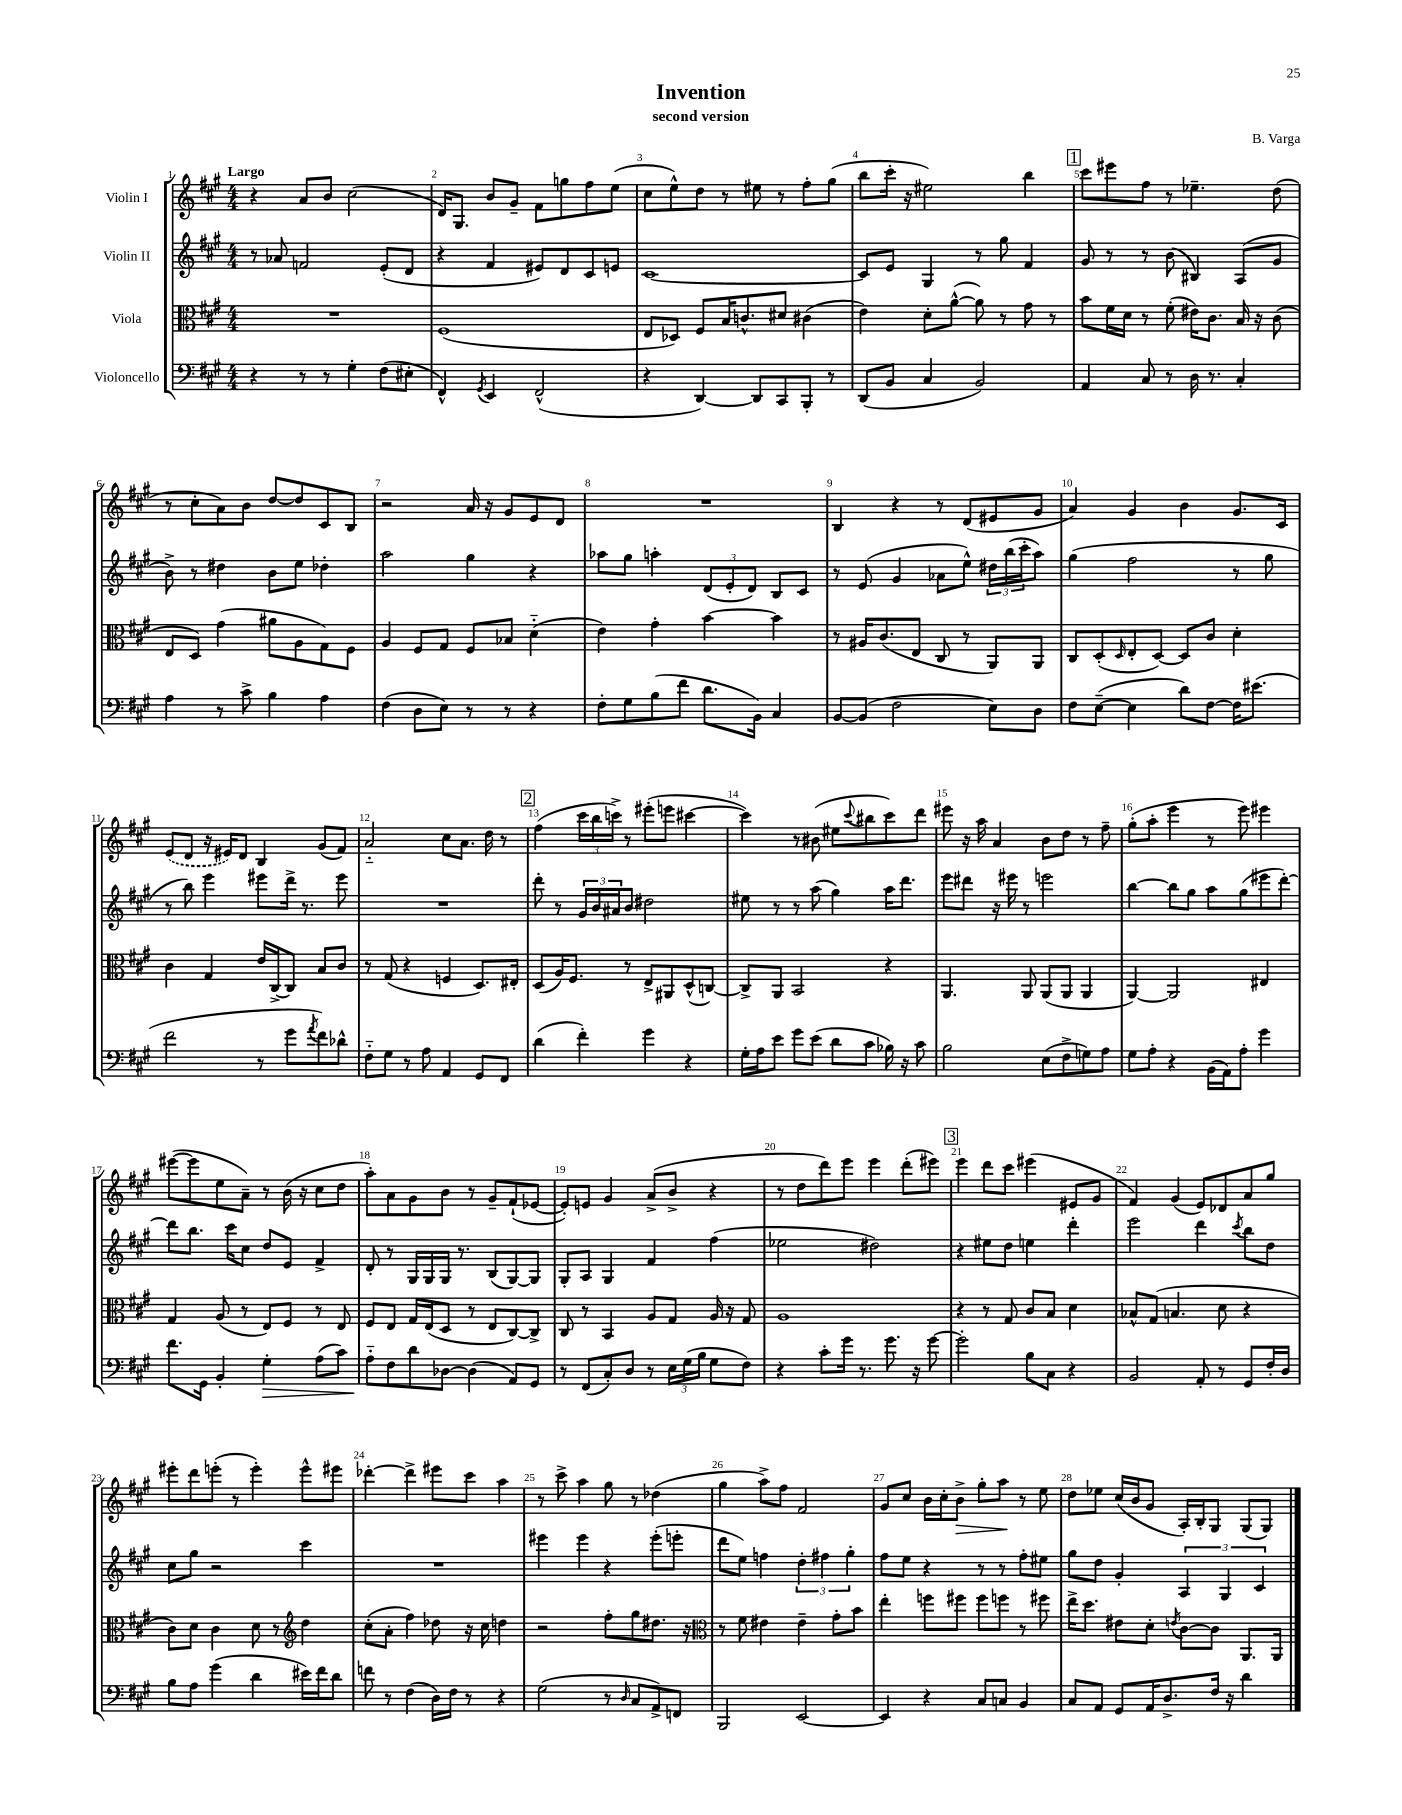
\header { title = "Invention" composer = "B. Varga" subtitle = "second version" }
<<
\new StaffGroup <<
\new Staff = "s0" \with { instrumentName = "Violin I" } {
    \clef treble \key a \major \numericTimeSignature \time 4/4 \tempo "Largo"
    r4 a'8 b'8 cis''2( |
    d'16) gis8. b'8 gis'8-- fis'8 g''8 fis''8 e''8( |
    cis''8 e''8-^) d''8 r8 eis''8 r8 fis''8-. gis''8( |
    b''8 cis'''16-. r16 eis''2) b''4 |
    \mark \markup { \box "1" } cis'''8 eis'''8 fis''8 r8 ees''4.-- d''8( |
    r8 cis''8-. a'8) b'8 d''8~ d''8 cis'8 b8 |
    r2 a'16 r16 gis'8 e'8 d'8 |
    R1 |
    b4 r4 r8 d'8( eis'8 gis'8 |
    a'4) gis'4 b'4 gis'8. cis'16 |
    \once \slurDashed e'8( d'8 r16 eis'16) d'8 b4 gis'8( fis'8) |
    a'2-_ cis''8 a'8. d''16 r8 |
    \mark \markup { \box "2" } fis''4( \tuplet 3/2 { cis'''16 b''16 c'''16->) } r8 eis'''8-.( e'''8 cis'''4~ |
    cis'''4) r8 bis'8( eis''8 \appoggiatura { cis'''8 } bis''8 cis'''8) d'''8 |
    eis'''8 r16 a''16 a'4 b'8 d''8 r8 fis''8-- |
    gis''8-.( a''8-. e'''4 r8 e'''8) eis'''4 |
    eis'''8~( eis'''8 e''8 a'8--) r8 b'16( r16 cis''8 d''8 |
    a''8-.) a'8 gis'8 b'8 r8 gis'8-- fis'8-!( ees'8~ |
    ees'8-.) e'8 gis'4 a'8->( b'8-> r4 |
    r8 d''8 d'''8) e'''8 e'''4 d'''8-.( eis'''8) |
    \mark \markup { \box "3" } e'''4 d'''8 cis'''8 eis'''4( eis'8 gis'8 |
    fis'4) gis'4( e'8) des'8 a'8 gis''8 |
    eis'''8-. d'''8 e'''8-.( r8 e'''4-.) e'''8-^ eis'''8 |
    des'''4~-. des'''4-> eis'''8 cis'''8 a''4 |
    r8 cis'''8-> a''4 gis''8 r8 des''4( |
    gis''4 a''8->) fis''8 fis'2 |
    gis'8 cis''8 b'16 cis''16-. b'8->\> gis''8-. a''8\! r8 e''8 |
    d''8 ees''8 cis''16( b'16 gis'8 a16-.) b16-. gis8 gis8( gis8) \bar "|." |
}
\new Staff = "s1" \with { instrumentName = "Violin II" } {
    \clef treble \key a \major \numericTimeSignature \time 4/4
    r8 aes'8 f'2 e'8-.( d'8 |
    r4 fis'4 eis'8) d'8 cis'8 e'8 |
    cis'1~ |
    cis'8 e'8 gis4 r8 gis''8 fis'4 |
    \mark \markup { \box "1" } gis'8 r8 r8 b'8( bis4) a8( gis'8 |
    b'8->) r8 dis''4 b'8 e''8 des''4-. |
    a''2 gis''4 r4 |
    aes''8 gis''8 a''4-. \tuplet 3/2 { d'8( e'8-. d'8) } b8 cis'8 |
    r8 e'8( gis'4 aes'8 e''8-^) \tuplet 3/2 { dis''16 b''16( cis'''16-. } a''8) |
    gis''4( fis''2 r8 gis''8 |
    r8 b''8) e'''4 eis'''8 d'''16-> r8. eis'''8 |
    R1 |
    \mark \markup { \box "2" } d'''8-. r8 \tuplet 3/2 { gis'16 b'16 ais'16 } b'8 dis''2 |
    eis''8 r8 r8 a''8( gis''4) a''16 d'''8. |
    e'''8 dis'''8 r16 eis'''16 r8 e'''2 |
    b''4~ b''8 gis''8 a''8 gis''8( eis'''8 d'''8~-.) |
    d'''8 b''8. cis'''16 cis''8 d''8 e'8 fis'4-> |
    d'8-. r8 gis16 gis16 gis16 r8. b8( gis8~) gis8 |
    gis8-. a8 gis4 fis'4 fis''4( |
    ees''2 dis''2) |
    \mark \markup { \box "3" } r4 eis''8 d''8 e''4 d'''4-. |
    e'''2 d'''4 \acciaccatura { cis'''8 } b''8 d''8 |
    cis''8 gis''8 r2 cis'''4 |
    R1 |
    eis'''4 eis'''4 r4 eis'''8-.( e'''8-. |
    d'''8 e''8) f''4 \tuplet 3/2 { d''4-. fis''4 gis''4-. } |
    fis''8 e''8 r4 r8 r8 fis''8-. eis''8 |
    gis''8 d''8 gis'4-. \tuplet 3/2 { a4 gis4 cis'4 } \bar "|." |
}
\new Staff = "s2" \with { instrumentName = "Viola" } {
    \clef alto \key a \major \numericTimeSignature \time 4/4
    R1 |
    fis1( |
    e8 des8) fis8 b16 c'8.-^ dis'8 cis'4( |
    e'4) d'8-. a'8~-^( a'8) r8 gis'8 r8 |
    \mark \markup { \box "1" } b'8 fis'16 d'16 r8 fis'8-.( eis'16) cis'8. b16 r16 cis'8( |
    e8 d8) gis'4( ais'8 a8 gis8) fis8 |
    a4 fis8 gis8 fis8 bes8 d'4-_( |
    e'4) gis'4-. b'4~ b'4 |
    r8 ais16 cis'8.( e8 cis8 r8 a,8) a,8 |
    cis8 d8-.( \grace { d16 } e8-. d8~) d8 cis'8 d'4-. |
    cis'4 gis4 e'16 cis16~-> cis8 b8 cis'8 |
    r8 gis8( r4 f4 d8.) eis16-. |
    \mark \markup { \box "2" } d8( a16) fis8. r8 e8-> ais,8 d8-^( c8~) |
    c8-> a,8 b,2 r4 |
    a,4. a,8 a,8( a,8 a,4 |
    a,4~) a,2 eis4 |
    gis4 a8( r8 e8) fis8 r8 e8 |
    fis8 e8 gis16 e16( d8 r8 e8 cis8~) cis8-> |
    cis8 r8 b,4 a8 gis8 a16 r16 gis8 |
    a1 |
    \mark \markup { \box "3" } r4 r8 gis8 cis'8 b8 d'4 |
    bes8-^ gis8( b4. d'8 r4 |
    cis'8) d'8 cis'4 d'8 r8 \clef treble d''4 |
    cis''8-.( a'8-. fis''4) des''8 r16 cis''16 d''4 |
    r2 fis''8-. gis''8 dis''8. r16 |
    \clef alto r8 fis'8 eis'4 eis'4-- gis'8-. b'8 |
    e''4-. f''8 fis''8 fis''8 f''8 r8 fis''8 |
    e''16-> d''8. eis'8 d'8-. \acciaccatura { e'8 } cis'8~ cis'8 a,8. a,16 \bar "|." |
}
\new Staff = "s3" \with { instrumentName = "Violoncello" } {
    \clef bass \key a \major \numericTimeSignature \time 4/4
    r4 r8 r8 gis4-. fis8( eis8-. |
    fis,4-^) \acciaccatura { gis,8 } e,4 fis,2-^( |
    r4 d,4~) d,8 cis,8 b,,8-. r8 |
    d,8( b,8 cis4 b,2) |
    \mark \markup { \box "1" } a,4 cis8 r8 d16 r8. cis4-. |
    a4 r8 cis'8-> b4 a4 |
    fis4( d8 e8) r8 r8 r4 |
    fis8-. gis8 b8( fis'8 d'8. b,16) cis4 |
    b,8~ b,8( fis2 e8) d8 |
    fis8 e8~--( e4 d'8) fis8~ fis16 eis'8.( |
    fis'2 r8 gis'8 \acciaccatura { a'8 } fis'8) des'8-^ |
    fis8-_ gis8 r8 a8 a,4 gis,8 fis,8 |
    \mark \markup { \box "2" } d'4( fis'4-.) gis'4 r4 |
    gis16-. a16 e'8 gis'8 e'8( d'8 cis'8 bes16) r16 cis'8 |
    b2 e8( fis8-> g8) a8 |
    gis8 a8-. r4 b,16( a,16) a8-. gis'4 |
    fis'8. gis,16 b,4-. gis4-.\> a8( cis'8) |
    a8-_\! fis8 d'8 des8~ des4( a,8) gis,8 |
    r8 fis,8( cis8-.) d8 r8 \tuplet 3/2 { e16 gis16( b16 } gis8 fis8) |
    r4 cis'8-. gis'16 r8. gis'8. r16 gis'8~ |
    \mark \markup { \box "3" } gis'2-. b8 cis8 r4 |
    b,2 a,8-. r8 gis,8 fis16-. d16 |
    b8 a8 gis'4( d'4 eis'16) fis'16 d'8 |
    f'8 r8 fis4( d16) fis16 r8 r4 |
    gis2( r8 \grace { d16 } cis8 a,8->) f,8 |
    b,,2 e,2~ |
    e,4 r4 cis8 c8 b,4 |
    cis8 a,8 gis,8 a,16 d8.-> fis16 r16 d'4 \bar "|." |
}
>>
>>
\layout { \context { \Score \override BarNumber.break-visibility = ##(#f #t #t) barNumberVisibility = #all-bar-numbers-visible } }
